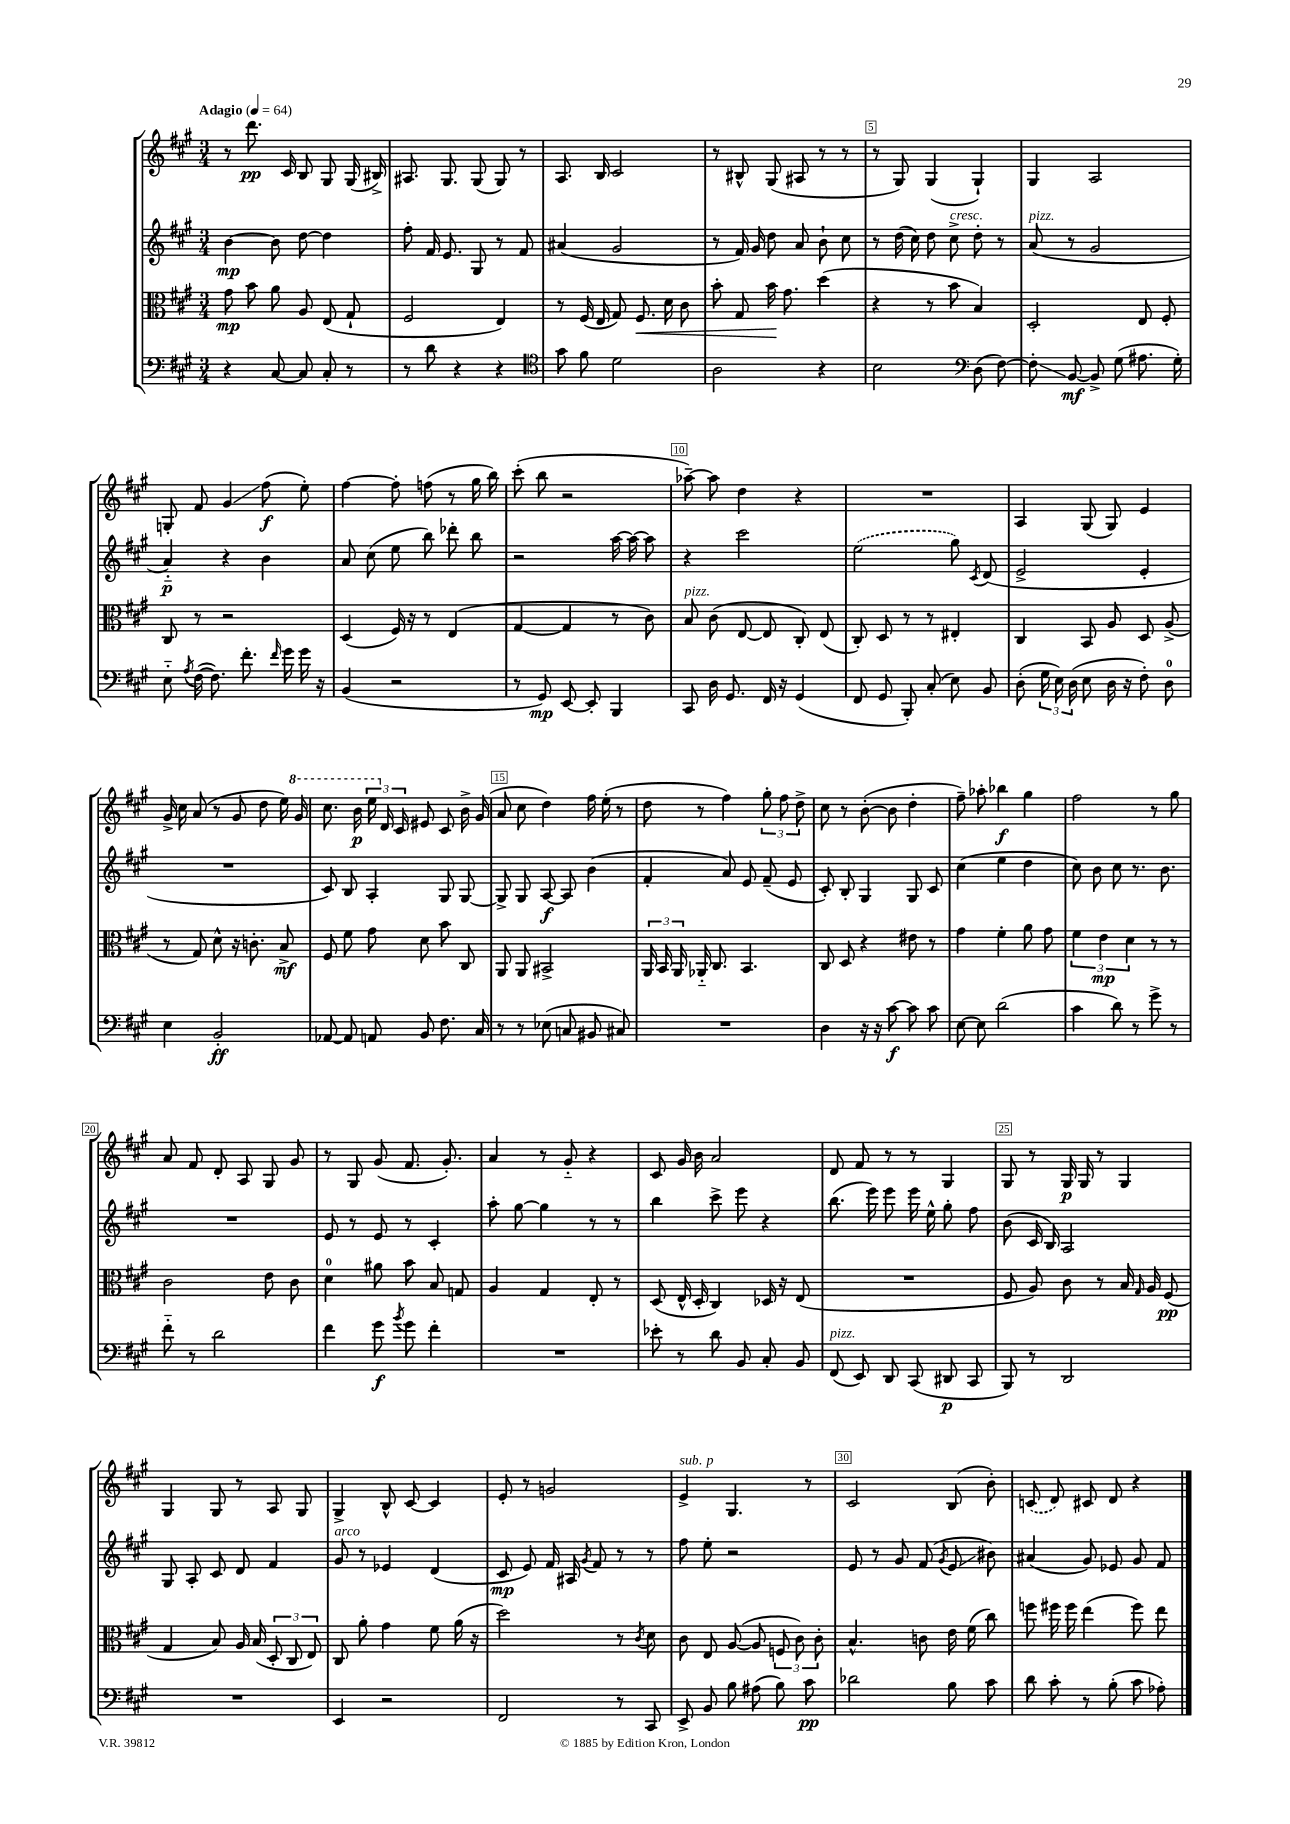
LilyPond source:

<<
\new StaffGroup <<
\new Staff = "s0" {
    \clef treble \key a \major \numericTimeSignature \time 3/4 \tempo "Adagio" 4 = 64
    \autoBeamOff r8 d'''8.\pp cis'16 b8 gis8 gis16( bis16->) |
    ais8. gis8. gis8( gis8) r8 |
    a8. b16 cis'2 |
    r8 bis8-^ gis8( ais8 r8 r8 |
    r8 gis8) gis4( gis4-!) |
    gis4 a2 |
    g8-. fis'8 gis'4\glissando fis''8\f( e''8-.) |
    fis''4~ fis''8-. f''8( r8 gis''16 b''16) |
    cis'''8-.( b''8 r2 |
    aes''8~--) aes''8 d''4 r4 |
    R2. |
    a4 gis8( gis8) e'4 |
    gis'16-> cis''16 a'8( r8 gis'8 d''8 e''16) \ottava #1 gis''16 |
    cis'''8. b''16\p \tuplet 3/2 { e'''16 \ottava #0 d'16 cis'16 } eis'8 cis'8 b'16-> gis'16( |
    a'8 cis''8 d''4) fis''16 e''16-.( r8 |
    d''8 r8 fis''4) \tuplet 3/2 { gis''8-. fis''8 d''8-> } |
    cis''8 r8 b'8~-.( b'8 d''4-. |
    fis''8--) aes''8-. bes''4\f gis''4 |
    fis''2 r8 gis''8 |
    a'8 fis'8 d'8-. a8 gis8 gis'8 |
    r8 gis8 gis'8( fis'8. gis'8.-.) |
    a'4 r8 gis'8-_ r4 |
    cis'8 gis'16 b'16 a'2 |
    d'8 fis'8 r8 r8 gis4 |
    gis8 r8 gis16\p gis16 r8 gis4 |
    gis4 gis8 r8 a8 gis8 |
    gis4-> b8-^ cis'8~ cis'4 |
    e'8-. r8 g'2 |
    e'4->^\markup { \italic "sub. p" } gis4. r8 |
    cis'2 b8( b'8-.) |
    \once \slurDashed c'8( d'8) cis'8 d'8 r4 \bar "|." |
}
\new Staff = "s1" {
    \clef treble \key a \major \numericTimeSignature \time 3/4
    \autoBeamOff b'4~\mp b'8 d''8~ d''4 |
    fis''8-. fis'16 e'8. gis8 r8 fis'8 |
    ais'4( gis'2 |
    r8 fis'16) gis'16 d''8 a'8 b'8-! cis''8 |
    r8 d''16( cis''16) d''8 cis''8->^\markup { \italic "cresc." } d''8-. r8 |
    a'8^\markup { \italic "pizz." }( r8 gis'2 |
    a'4-_\p) r4 b'4 |
    a'8 cis''8( e''8 b''8) des'''8-. b''8 |
    r2 a''16~ a''16~ a''8 |
    r4 cis'''2 |
    \once \slurDashed e''2( gis''8) \acciaccatura { cis'8 } d'8( |
    e'2-> e'4-. |
    R2. |
    cis'8) b8 a4-. gis8 gis8~ |
    gis8-> gis8 a8~\f a8 b'4( |
    fis'4-. a'8) e'8 fis'8--( e'8 |
    cis'8-.) b8-. gis4 gis8 cis'8 |
    cis''4( e''4 d''4 |
    cis''8) b'8 cis''8 r8. b'8. |
    R2. |
    e'8 r8 e'8 r8 cis'4-. |
    a''8-. gis''8~ gis''4 r8 r8 |
    b''4 cis'''8-> e'''8 r4 |
    b''8.( e'''16) e'''8 e'''16 e''16-^ gis''8-. fis''8 |
    b'8( cis'16 b16) a2 |
    gis8 a8-. cis'8 d'8 fis'4 |
    gis'8^\markup { \italic "arco" } r8 ees'4 d'4( |
    cis'8\mp e'8) fis'16 ais16 \acciaccatura { gis'8 } fis'8 r8 r8 |
    fis''8 e''8-. r2 |
    e'8 r8 gis'8 fis'8( \acciaccatura { gis'8 } e'8\glissando bis'8) |
    ais'4( gis'8) ees'8 gis'8 fis'8 \bar "|." |
}
\new Staff = "s2" {
    \clef alto \key a \major \numericTimeSignature \time 3/4
    \autoBeamOff gis'8\mp b'8 a'8 a8 e8( gis8-! |
    fis2 e4) |
    r8 fis16( e16 gis8) fis8.\< d'16 cis'8 |
    b'8-. gis8 b'16\! gis'8. d''4( |
    r4 r8 b'8 b4) |
    d2-. e8 fis8-. |
    cis8 r8 r2 |
    d4( fis16) r16 r8 e4( |
    gis4~ gis4 r8 cis'8) |
    b8^\markup { \italic "pizz." } cis'8( e8~ e8 cis8-.) e8( |
    cis8-.) d8 r8 r8 eis4-. |
    cis4 b,8 a8 d8 a8->( |
    r8 gis8) d'8-^ r16 c'8.-. b8->\mf |
    fis8 fis'8 gis'8 d'8 b'8 cis8 |
    a,8 a,8 bis,2-> |
    \tuplet 3/2 { a,16 b,16 a,16 } aes,16-_ cis8. b,4. |
    cis8 d8 r4 eis'8 r8 |
    gis'4 fis'4-. a'8 gis'8 |
    \tuplet 3/2 { fis'4 e'4\mp d'4 } r8 r8 |
    cis'2 e'8 cis'8 |
    d'4-0 ais'8 b'8 b8 g8 |
    a4 gis4 e8-. r8 |
    d8( e16-^ d16-. cis4) des16 r16 e8( |
    R2. |
    fis8 a8) cis'8 r8 b16 \grace { gis16 } a16 fis8\pp( |
    gis4 b8) a16 b16( \tuplet 3/2 { d8-. cis8 e8) } |
    cis8 a'8-. gis'4 fis'8 a'16( r16 |
    d''2) r8 \acciaccatura { cis'8 } d'8 |
    cis'8 e8 a8~( a8 \tuplet 3/2 { f8 cis'8) cis'8-. } |
    b4.-^ c'8 e'16 fis'16( cis''8) |
    f''8 fis''16 fis''16 e''4( fis''8) e''8 \bar "|." |
}
\new Staff = "s3" {
    \clef bass \key a \major \numericTimeSignature \time 3/4
    \autoBeamOff r4 cis8~ cis8 cis8-. r8 |
    r8 d'8 r4 r4 |
    \clef tenor gis'8 fis'8 d'2 |
    a2 r4 |
    b2 \clef bass d8( fis8~) |
    fis8-.\glissando b,8~\mf b,8-> gis8( ais8. gis16-.) |
    e8-_ \acciaccatura { a8 } fis16~( fis8.) fis'8.-. \grace { fis'16 } gis'16 gis'16 r16 |
    b,4( r2 |
    r8 gis,8\mp) e,8~ e,8-. b,,4 |
    cis,8 d16 gis,8. fis,16 r16 gis,4( |
    fis,8 gis,8 b,,8-.) cis8-.( e8) b,8 |
    d8-.( \tuplet 3/2 { gis16 e16) d16( } e8 d16 r16 fis8-.) d8-0 |
    e4 b,2-.\ff |
    aes,8~ aes,8 a,8 b,8 fis8. cis16 |
    r8 r8 ees8( c8 bis,8 cis8) |
    R2. |
    d4 r16 r16 cis'8~\f cis'8 cis'8 |
    e8~ e8 d'2( |
    cis'4 d'8) r8 gis'8-> r8 |
    fis'8-_ r8 d'2 |
    fis'4 gis'8\f \acciaccatura { b'8 } gis'8 fis'4-. |
    R2. |
    ees'8-. r8 d'8 b,8 cis8-. b,8 |
    fis,8^\markup { \italic "pizz." }( e,8) d,8 cis,8( dis,8\p cis,8 |
    b,,8) r8 d,2 |
    R2. |
    e,4 r2 |
    fis,2 r8 cis,8 |
    e,8-> b,8 b8 ais8( b8) cis'8\pp |
    des'2 b8 cis'8 |
    d'8 cis'8-. r8 b8-.( cis'8 aes8-.) \bar "|." |
}
>>
>>
\layout { \context { \Score \override BarNumber.break-visibility = ##(#f #t #t) barNumberVisibility = #(every-nth-bar-number-visible 5) \override BarNumber.stencil = #(make-stencil-boxer 0.1 0.3 ly:text-interface::print) } }
